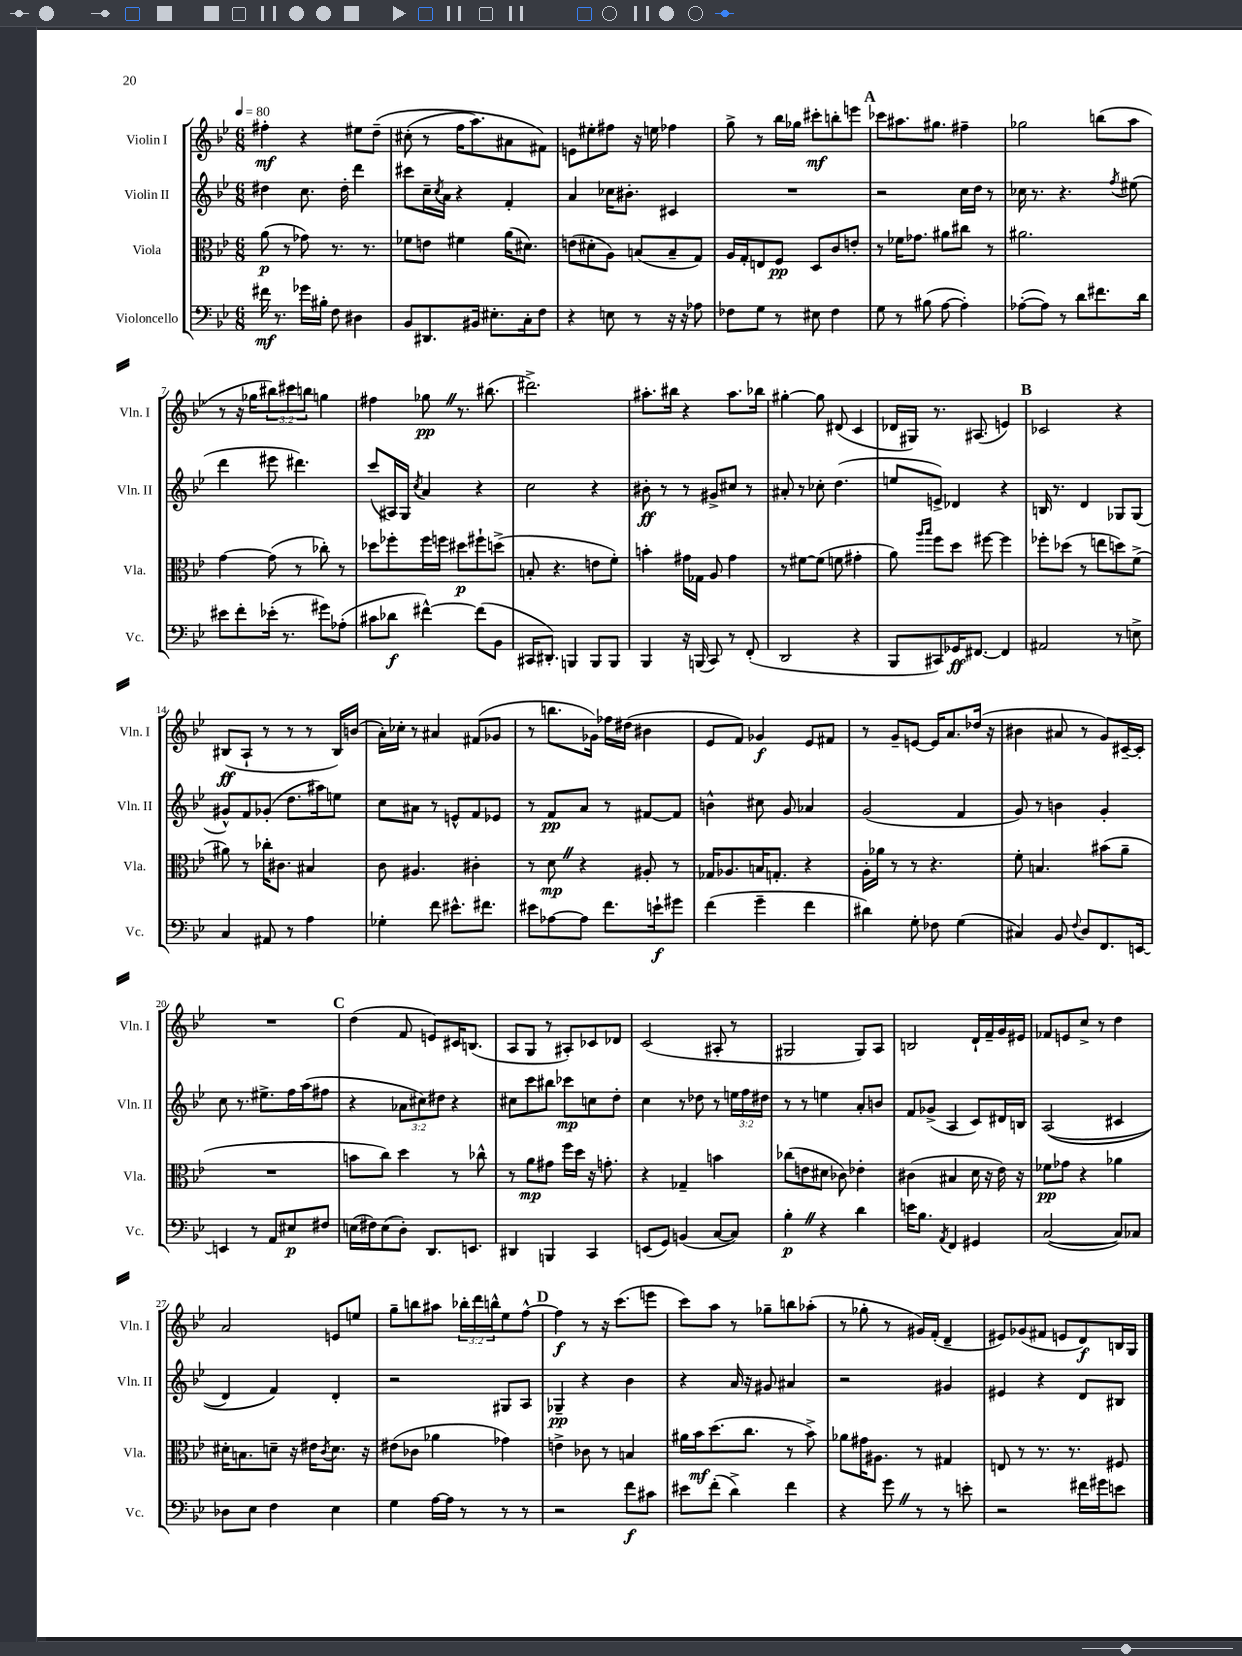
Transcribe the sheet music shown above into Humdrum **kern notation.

**kern	**kern	**kern	**kern
*staff4	*staff3	*staff2	*staff1
*clefF4	*clefC3	*clefG2	*clefG2
*k[b-e-]	*k[b-e-]	*k[b-e-]	*k[b-e-]
*M6/8	*M6/8	*M6/8	*M6/8
*MM80	*MM80	*MM80	*MM80
16f#	(8a	4dd#	4ff#'
8.r	.	.	.
.	8r	.	.
16g-	8g-)	8.cc	4r
16B#'	.	.	.
8F	8.r	.	.
.	.	16dd#'	.
4D#	.	4ddd	8ee#
.	8.r	.	.
.	.	.	&(8dd~
=	=	=	=
8BB-	8f-	8ccc#	(8cc#'
8.DD#	8e	16cc~	8r
.	.	8qcc	.
.	.	16a	.
.	4f#	4r	16ff
16BB#	.	.	8.aa)
8.E#'	.	.	.
.	(16a	4f'	8a#
16C'	8.d#)	.	.
8F	.	.	8f#&)
=	=	=	=
4r	(8e	4a	8e
.	8d#'	.	8ee#'
8E	8A)	16cc-	8ff#
.	.	8.b#'	.
8r	(8B	.	16r
.	.	.	16ee
16r	8B~	4c#	4ff-
16r	.	.	.
8A-	8G)	.	.
=	=	=	=
8F-	16A	2.r	8gg^
.	16G'	.	.
8G	8E	.	8r
8r	8F	.	16bb-
.	.	.	16gg-
8E#	8D	.	8ccc#'
4F-	8c	.	8bb'
.	8e'	.	8eee
=	=	=	=
8G	8r	2r	8ccc-
8r	16f-	.	8.aa#
.	8.g-	.	.
(8B#	.	.	.
.	.	.	8.gg#
[8A	8a#	.	.
4A'])	8cc#	16cc	4ff#~
.	.	16dd	.
.	8r	8r	.
=	=	=	=
([8A-'	2.a#	16cc-	2gg-
.	.	8.r	.
8A-])	.	.	.
8r	.	4.r	.
8d	.	.	.
8.f#	.	.	(8bb
.	.	8qff	.
.	.	(8ee#	8aa
16d	.	.	.
=	=	=	=
8e#	[4g	4ddd	8r
8f'	.	.	16r
.	.	.	16gg-
(16e-'	(8g]	8eee#	12bb#)
8.r	.	.	.
.	.	.	12ccc#
.	8r	4.ddd#)	.
.	.	.	12bb
8g#)	8cc-')	.	4gg
(8A-'	8r	.	.
=	=	=	=
8c#	8dd-	(8ccc	4ff#
8d-	8ff-'	16A#)	.
.	.	16G	.
.	.	8qcc	.
[4f#^^)	16ff-	4a	8gg-
.	16ff	.	.
.	8dd#	.	8.r
(8f#]	8ff#`	4r	.
.	.	.	(8.bb#
8BB-	(8dd^	.	.
=	=	=	=
16CC#	8B'	2cc	2.ddd#^)
8.DD#')	.	.	.
.	4.r	.	.
4BBB	.	.	.
8BBB	8e	4r	.
8BBB	8f')	.	.
=	=	=	=
4BBB-	4b'	8b#'	8.aa#'
.	.	8r	.
.	.	.	16bb#
16r	16g#	8r	4r
(16BBB	16G-	.	.
8CC)	8A	8g#^	.
8r	4g#	8cc#	8.aa#
(8FF'	.	8r	.
.	.	.	16bb-
=	=	=	=
2DD	8r	8a#'	[4gg#'
.	[8f#	8r	.
.	(8f#]	8cc-'	8gg#]
.	8f	(4.dd	(8d#
4r	4g#'	.	4c
=	=	=	=
8BBB-	8a)	8ee	16d-
.	.	.	16G#)
.	16qqaa	.	.
.	16qqbb-	.	.
8CC#)	8ff	8e^)	8.r
16GG-	8dd	4d-	.
[8.FF#	.	.	(8.A#
.	[8ff#	.	.
4FF#]	4ff#]	4r	4e)
=	=	=	=
2AA#	8ff-'	16B	2c-
.	.	8.r	.
.	(8dd-	.	.
.	8r	4d	.
.	8ee	.	.
8r	8dd)	8G-	4r
8E^	(8f^	(8G-	.
=	=	=	=
4C	8a#)	8g#^^)	(8B#
.	8r	8f	8A`
8AA#	16cc-'	(8g-'	8r
.	8.c#	.	.
8r	.	8.dd	8r
4A	4B#	.	8r
.	.	16aa#)	.
.	.	8ee	16B#)
.	.	.	(16b
=	=	=	=
4G-'	8c	8cc	16a')
.	.	.	16cc-'
.	4.A#	8a#	8r
8f	.	8r	4a#
8.e#^^	.	8e^^	.
.	4c#'	8f	(8f#
8.f#	.	.	.
.	.	8e-	8g-
=	=	=	=
8e#	8r	8r	8r
[8A-	8d	8f	8.bb
8A-]	4r	8a	.
.	.	.	16g-)
8.f	.	8r	16ff-
.	.	.	(16dd#
.	8A#'	[8f#	4b#
16e`	.	.	.
8g#	8r	8f#]	.
=	=	=	=
(4f	16G-	4b^^	8e-
.	8.A-	.	.
.	.	.	8f)
4g~	16B	8cc#	4g-
.	8.G'	.	.
.	.	8g	.
4f	4r	4a-	8e-
.	.	.	8f#
=	=	=	=
4d#)	16A'	(2g	8r
.	16a-	.	.
.	8r	.	8g~
8G'	8r	.	[8e
8F-	4.r	.	16e]
.	.	.	8.a
(4G	.	4f	.
.	.	.	(16dd-
.	.	.	16r
=	=	=	=
4C#)	8f'	8g)	4b#
.	4.B	8r	.
8BB-	.	4b	8a#
8qqF	.	.	.
8D	.	.	8r
8.FF	(8b#	4g'	8g)
.	8a~	.	[16c#~
[16EE	.	.	16c#']
=	=	=	=
4EE]	2.r	8cc	2.r
.	.	8.r	.
8r	.	.	.
.	.	8.ee#^	.
8AA	.	.	.
8E#	.	16ff	.
.	.	(16aa	.
8F#	.	8ff#	.
=	=	=	=
(16E	8b	4r	(4dd
16F#)	.	.	.
(8E	8cc)	.	.
8D')	4dd	12a-	8f
.	.	12cc#)	.
8.DD	.	.	8e)
.	.	12dd#	.
.	8r	4r	16c#
8.EE	.	.	(8.B
.	8cc-^^	.	.
=	=	=	=
4DD#	8r	8cc#	8A
.	8a	8ccc	8G
4BBB	8g#	8bb#	8r
.	16ff	8ccc-	8A#')
.	16dd	.	.
4CC	16r	8cc	8c-
.	8.g'	.	.
.	.	8dd'	8d-
=	=	=	=
(8EE	4r	4cc	(2c
8GG)	.	.	.
(4BB	4G-~	8r	.
.	.	8dd-	.
[8C	4b	8r	8A#'
8C])	.	24ee	8r
.	.	24ff	.
.	.	24dd#	.
=	=	=	=
4B-'	(8cc-	8r	2G#
.	8e	8r	.
4r	8d#	4ee	.
.	8c-)	.	.
4d	4e-'	8a'	8G#)
.	.	8b	8A
=	=	=	=
16e	(4c#	8f	2B
8.B-	.	.	.
.	.	(8g-^	.
8qAA	.	.	.
4FF	4B#	4A	.
4GG#	16d	8c)	16d`
.	16r	.	16f~
.	16e-)	16d#	16g
.	16r	16B	16e#
=	=	=	=
([2C	8f-	&((2A	8f-
.	8g-	.	8e
.	4r	.	8cc^
.	.	.	8r
8C])	4a-	4c#	4dd
8C-	.	.	.
=	=	=	=
8D-	16d#'	4d)	2a
.	8.B	.	.
8E-	.	.	.
4F	8d~	4f&)	.
.	16r	.	.
.	16e#	.	.
.	8qc	.	.
4E-	8.d	4d'	8e
.	.	.	8ee
.	16r	.	.
=	=	=	=
4G	(8e#	2r	8gg~
.	8c-	.	8bb
[16A	4a-	.	8aa#
16A]	.	.	.
8r	.	.	24bb-'
.	.	.	24ddd
.	.	.	24bb^^
8r	4g-)	8G#	8ee-
8r	.	8A	[8ff^^
=	=	=	=
2r	4e^	4G-~	4ff]
.	8c-	4r	8r
.	8r	.	16r
.	.	.	(8.ccc
8f	4B	4b-	.
8c#	.	.	8eee
=	=	=	=
8e#	16a#	4r	8ccc)
.	16b-	.	.
(8f'	(8.dd	.	8aa
4d^)	.	16a	8r
.	8.cc	16r	.
.	.	8g#	8gg-~
4f	8r	4a#	8bb
.	8b-^)	.	(8aa-'
=	=	=	=
4r	8a-	2r	8r
.	16g#	.	8gg-'
.	8.A#	.	.
8g	.	.	8r
8r	8r	.	16g#)
.	.	.	(16f'
8r	4G#	4g#	4d~
8e'	.	.	.
=	=	=	=
2r	8E	4e#	8e#)
.	8r	.	(8g-
.	8.r	4r	8f#
.	.	.	8e
.	8.r	.	.
16f#	.	8d	8d)
16g#	.	.	.
8e	8F#	8B#	16B
.	.	.	16G
==	==	==	==
*-	*-	*-	*-
